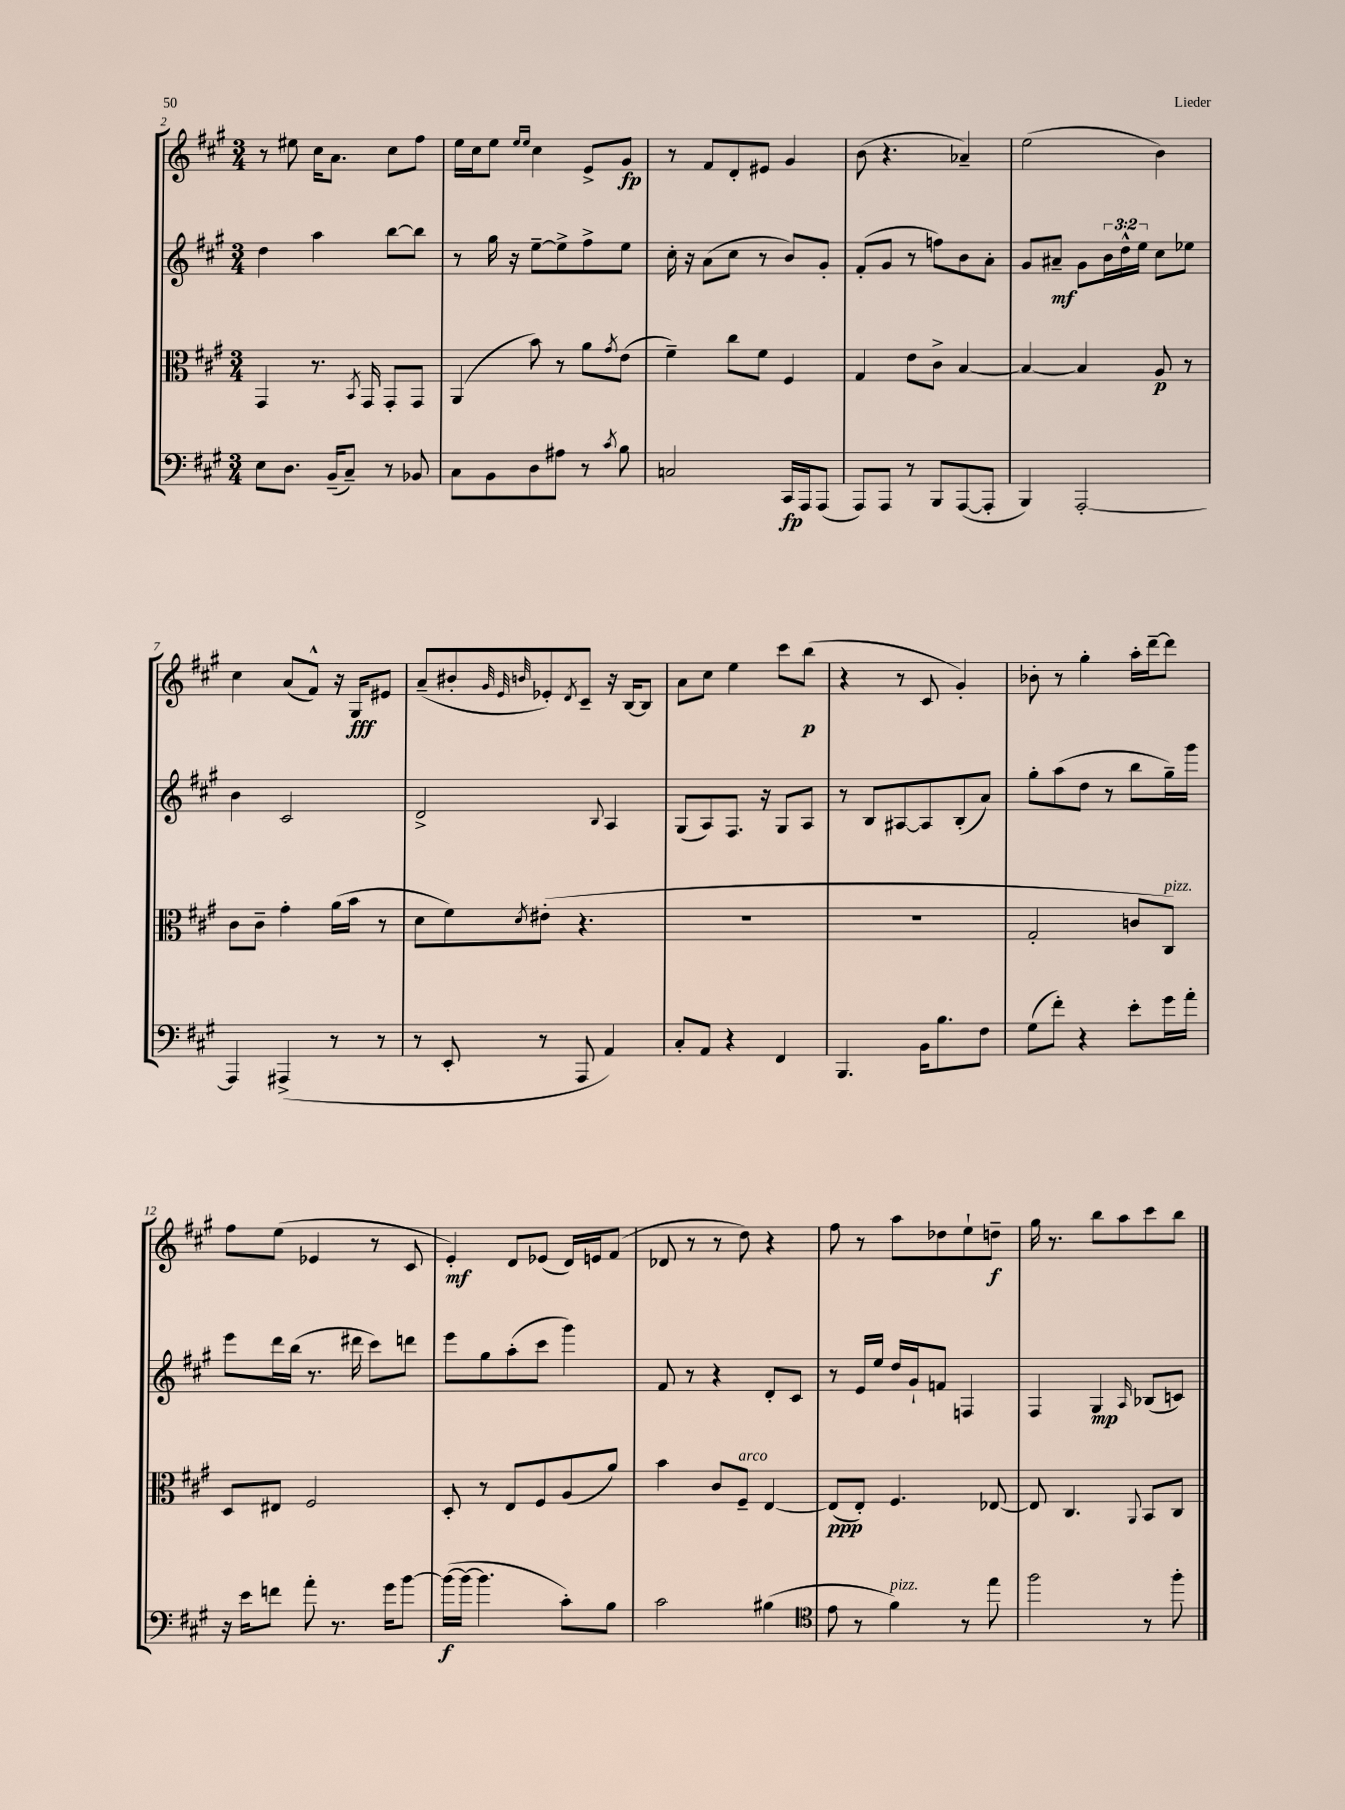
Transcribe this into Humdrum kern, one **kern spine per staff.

**kern	**dynam	**kern	**dynam	**kern	**dynam	**kern	**dynam
*part4	*part4	*part3	*part3	*part2	*part2	*part1	*part1
*staff4	*staff4	*staff3	*staff3	*staff2	*staff2	*staff1	*staff1
*clefF4	*	*clefC3	*	*clefG2	*	*clefG2	*
*k[f#c#g#]	*	*k[f#c#g#]	*	*k[f#c#g#]	*	*k[f#c#g#]	*
*M3/4	*	*M3/4	*	*M3/4	*	*M3/4	*
=2	=2	=2	=2	=2	=2	=2	=2
8E\L	.	4GG#/	.	4dd\	.	8r	.
8.D\J	.	.	.	.	.	8ee#X\	.
.	.	8.r	.	4aa\	.	16cc#\KL	.
(16BB~/KL	.	.	.	.	.	8.a\J	.
8C#~/J)	.	.	.	.	.	.	.
.	.	8qBB/	.	.	.	.	.
.	.	16GG#/	.	.	.	.	.
8r	.	8GG#'/L	.	[8bb\L	.	8cc#\L	.
8BB-X/	.	8GG#/J	.	8bb\J]	.	8ff#\J	.
=3	=3	=3	=3	=3	=3	=3	=3
8C#\L	.	(4AA/	.	8r	.	16ee\LL	.
.	.	.	.	.	.	16cc#\J	.
8BB\	.	.	.	16gg#\	.	8ee\J	.
.	.	.	.	16r	.	.	.
.	.	.	.	.	.	16qqee/LL	.
.	.	.	.	.	.	16qqee/JJ	.
8D\	.	8b\)	.	[8ee~\L	.	4cc#\	.
8A#X\J	.	8r	.	8ee^\]	.	.	.
8r	.	8a\L	.	8ff#^\	.	8e^/L	.
8qc#/	.	8qg#/	.	.	.	.	.
8B\	.	(8e\J	.	8ee\J	.	8g#/J	fp
=4	=4	=4	=4	=4	=4	=4	=4
2Cn/	.	4f#~\)	.	16cc#'\	.	8r	.
.	.	.	.	16r	.	.	.
.	.	.	.	(8a\L	.	8f#/L	.
.	.	8cc#\L	.	8cc#\J	.	8d'/	.
.	.	8f#\J	.	8r	.	8e#X/J	.
16CC#/LL	fp	4F#/	.	8b/L)	.	4g#/	.
16AAA/J	.	.	.	.	.	.	.
(8AAA/J	.	.	.	8g#'/J	.	.	.
=5	=5	=5	=5	=5	=5	=5	=5
8AAA/L)	.	4G#/	.	(8f#'/L	.	(8b\	.
8AAA/J	.	.	.	8g#/J	.	4.r	.
8r	.	8e\L	.	8r	.	.	.
8BBB/L	.	8c#^\J	.	8ffn\L)	.	.	.
([8AAA/	.	[4B/	.	8b\	.	4a-X~/)	.
8AAA'/J]	.	.	.	8a'\J	.	.	.
=6	=6	=6	=6	=6	=6	=6	=6
4BBB/)	.	4B/_	.	8g#/L	.	(2ee\	.
.	.	.	.	8a#X~/J	mf	.	.
[2AAA'/	.	4B/]	.	8g#\L	.	.	.
.	.	.	.	24b\L	.	.	.
.	.	.	.	24dd^^\	.	.	.
.	.	.	.	24ee\JJ	.	.	.
.	.	8A/	p	8cc#\L	.	4b\)	.
.	.	8r	.	8ee-X\J	.	.	.
!!LO:LB:g=z
=7	=7	=7	=7	=7	=7	=7	=7
4AAA/]	.	8c#\L	.	4b\	.	4cc#\	.
.	.	8c#~\J	.	.	.	.	.
(4AAA#X^/	.	4g#'\	.	2c#/	.	(8a/L	.
.	.	.	.	.	.	8f#^^/J)	.
8r	.	(16a\LL	.	.	.	16r	.
.	.	16b\JJ	.	.	.	16G#/KL	fff
8r	.	8r	.	.	.	8e#X/J	.
=8	=8	=8	=8	=8	=8	=8	=8
8r	.	8d\L	.	2d^/	.	(8a~/L	.
8EE'/	.	8f#\)	.	.	.	8b#X'/	.
.	.	.	.	.	.	32qqg#/	.
.	.	.	.	.	.	32qqe/	.
.	.	8qd/	.	.	.	32qqbn/	.
8r	.	(8e#X'\J	.	.	.	8e-X'/)	.
.	.	.	.	.	.	8qd/	.
8AAA/	.	4.r	.	.	.	8c#~/J	.
.	.	.	.	8qqB/	.	.	.
4AA/)	.	.	.	4A/	.	16r	.
.	.	.	.	.	.	[16B/KL	.
.	.	.	.	.	.	8B/J]	.
=9	=9	=9	=9	=9	=9	=9	=9
8C#'/L	.	2.r	.	(8G#/L	.	8a\L	.
8AA/J	.	.	.	8A/)	.	8cc#\J	.
4r	.	.	.	8.F#/J	.	4ee\	.
.	.	.	.	16r	.	.	.
4FF#/	.	.	.	8G#/L	.	8ccc#\L	.
.	.	.	.	8A/J	.	(8bb\J	p
=10	=10	=10	=10	=10	=10	=10	=10
4.BBB/	.	2.r	.	8r	.	4r	.
.	.	.	.	8B/L	.	.	.
.	.	.	.	[8A#X/	.	8r	.
16BB\KL	.	.	.	8A#/]	.	8c#/	.
8.B\	.	.	.	.	.	.	.
.	.	.	.	(8B'/	.	4g#'/)	.
8F#\J	.	.	.	8a/J)	.	.	.
=11	=11	=11	=11	=11	=11	=11	=11
(8G#\L	.	2G#'/	.	8gg#'\L	.	8b-X'\	.
8f#'\J)	.	.	.	(8aa\	.	8r	.
4r	.	.	.	8dd\J	.	4gg#'\	.
.	.	.	.	8r	.	.	.
8e'\L	.	8cn/L	.	8bb\L	.	16aa'\LL	.
.	.	.	.	.	.	[16ddd~\J	.
!	!	!LO:TX:a:i:t=pizz.	!	!	!	!	!
16g#\L	.	8C#/J)	.	16gg#~\L)	.	8ddd\J]	.
16a'\JJ	.	.	.	16ggg#\JJ	.	.	.
!!LO:LB:g=z
=12	=12	=12	=12	=12	=12	=12	=12
16r	.	8D/L	.	8eee\L	.	8ff#\L	.
16e\KL	.	.	.	.	.	.	.
8fn\J	.	8E#X/J	.	16ddd\L	.	(8ee\J	.
.	.	.	.	(16bb\JJ	.	.	.
8a'\	.	2F#/	.	8.r	.	4e-X/	.
8.r	.	.	.	.	.	.	.
.	.	.	.	16ddd#X\	.	.	.
.	.	.	.	8ccc#\L)	.	8r	.
16g#\KL	.	.	.	.	.	.	.
[8b\J	.	.	.	8dddn\J	.	8c#/	.
=13	=13	=13	=13	=13	=13	=13	=13
(16b\LL_	f	8D'/	.	8eee\L	.	4e'/)	mf
16b\JJ_	.	.	.	.	.	.	.
4.b\]	.	8r	.	8gg#\	.	.	.
.	.	8E/L	.	(8aa'\	.	8d/L	.
.	.	8F#/	.	8ccc#\J	.	(8e-X/J	.
8c#'\L)	.	(8A/	.	4ggg#\)	.	16d/LL)	.
.	.	.	.	.	.	16en/J	.
8B\J	.	8a/J)	.	.	.	(8f#/J	.
=14	=14	=14	=14	=14	=14	=14	=14
2c#\	.	4b\	.	8f#/	.	8d-X/	.
.	.	.	.	8r	.	8r	.
.	.	8c#/L	.	4r	.	8r	.
!	!	!LO:TX:a:i:t=arco	!	!	!	!	!
.	.	8F#~/J	.	.	.	8dd\)	.
(4B#X\	.	[4E/	.	8d'/L	.	4r	.
.	.	.	.	8c#/J	.	.	.
=15	=15	=15	=15	=15	=15	=15	=15
*clefC4	*	*	*	*	*	*	*
8e\	.	(8E/L]	ppp	8r	.	8ff#\	.
8r	.	8E'/J)	.	16e/LL	.	8r	.
.	.	.	.	16ee/JJ	.	.	.
!LO:TX:a:i:t=pizz.	!	!	!	!	!	!	!
4f#\)	.	4.F#/	.	16dd/LL	.	8aa\L	.
.	.	.	.	16g#`/J	.	.	.
.	.	.	.	8fn/J	.	8dd-X\	.
8r	.	.	.	4Fn/	.	8ee`\	.
8ee\	.	[8E-X/	.	.	.	8ddn~\J	f
=16	=16	=16	=16	=16	=16	=16	=16
2ff#\	.	8E-/]	.	4F#/	.	16gg#\	.
.	.	.	.	.	.	8.r	.
.	.	4.C#/	.	.	.	.	.
.	.	.	.	4G#/	mp	8bb\L	.
.	.	.	.	.	.	8aa\	.
.	.	8qqAA/	.	16qqA/	.	.	.
8r	.	8BB/L	.	(8B-X/L	.	8ccc#\	.
8ff#'\	.	8C#/J	.	8cn/J)	.	8bb\J	.
==	==	==	==	==	==	==	==
*-	*-	*-	*-	*-	*-	*-	*-
